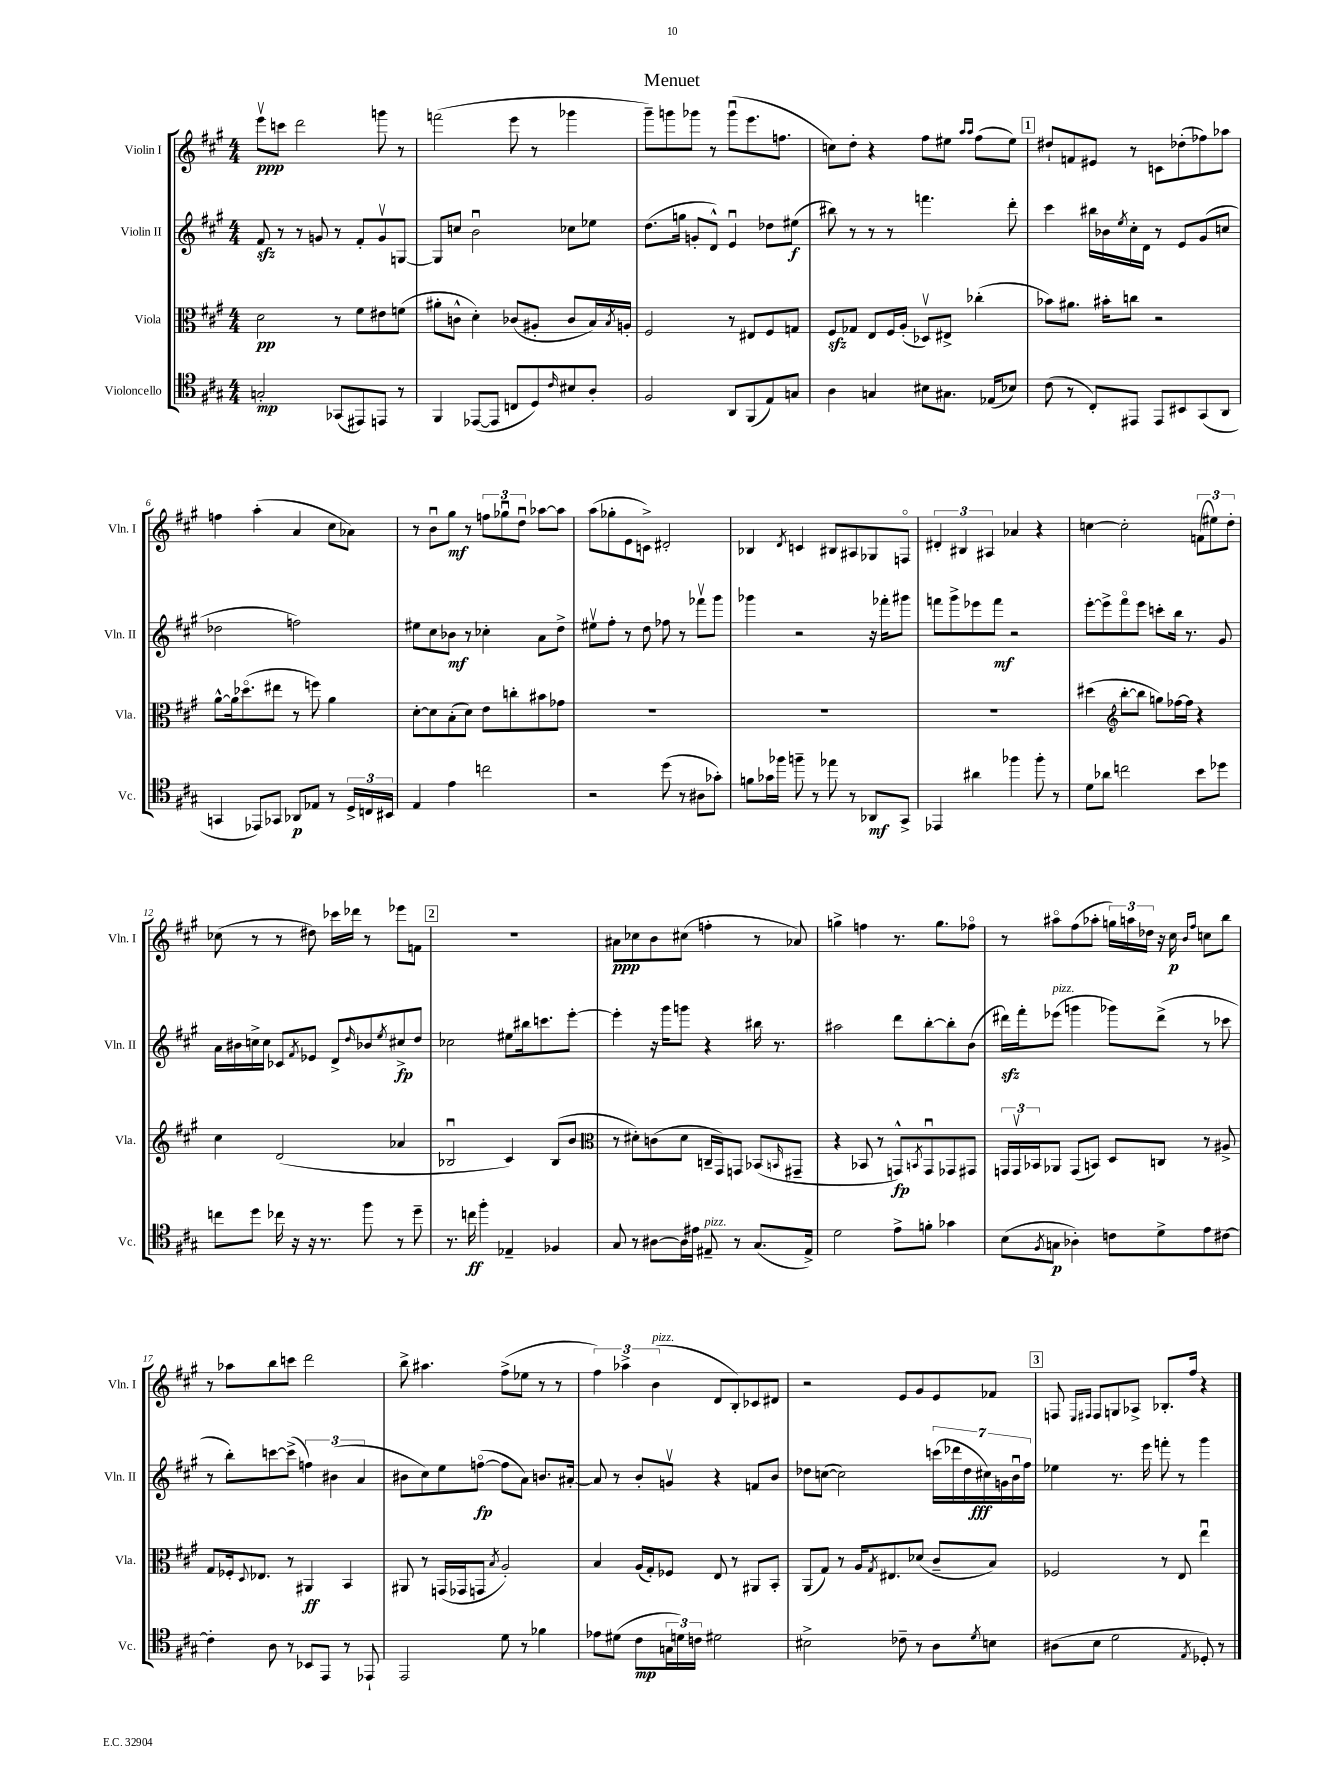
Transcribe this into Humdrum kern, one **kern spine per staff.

**kern	**dynam	**kern	**dynam	**kern	**dynam	**kern	**dynam
*part4	*part4	*part3	*part3	*part2	*part2	*part1	*part1
*staff4	*staff4	*staff3	*staff3	*staff2	*staff2	*staff1	*staff1
*I"Violoncello	*	*I"Viola	*	*I"Violin II	*	*I"Violin I	*
*I'Vc.	*	*I'Vla.	*	*I'Vln. II	*	*I'Vln. I	*
*clefC4	*	*clefC3	*	*clefG2	*	*clefG2	*
*k[f#c#g#]	*	*k[f#c#g#]	*	*k[f#c#g#]	*	*k[f#c#g#]	*
*M4/4	*	*M4/4	*	*M4/4	*	*M4/4	*
=1	=1	=1	=1	=1	=1	=1	=1
2Gn'/	mp	2d\	pp	8f#zz/	.	8eeev\L	ppp
.	.	.	.	8r	.	8cccn\J	.
.	.	.	.	8r	.	2ddd\	.
.	.	.	.	8gn/	.	.	.
(8GG-X/L	.	8r	.	8r	.	.	.
8EE#X/)	.	8f#\L	.	8f#'/L	.	.	.
8EEn/J	.	8e#X\	.	8gv/	.	8gggn\	.
8r	.	(8fn\J	.	[8Gn/J	.	8r	.
=2	=2	=2	=2	=2	=2	=2	=2
4FF#/	.	8a#X'\L	.	8G/L]	.	(2fffn\	.
.	.	8cn^^\J	.	8ccn/J	.	.	.
([8EE-X/L	.	4d'\)	.	2bu\	.	.	.
8EE-/J]	.	.	.	.	.	.	.
8Cn/L	.	(8c-X/L	.	.	.	8eee\	.
8D/)	.	8A#X'/J	.	.	.	8r	.
16qqc#/	.	.	.	.	.	.	.
8B#X/	.	8c-/L	.	8cc-X\L	.	4ggg-X\	.
8A'/J	.	16B/L)	.	8ee-X\J	.	.	.
.	.	8qB/	.	.	.	.	.
.	.	16An'/JJ	.	.	.	.	.
=3	=3	=3	=3	=3	=3	=3	=3
2F#/	.	2F#/	.	(8.dd\L	.	8ggg#~\L)	.
.	.	.	.	.	.	8gggn\	.
.	.	.	.	16ggn\Jk	.	.	.
.	.	.	.	8gn'/L	.	8ggg-X\J	.
.	.	.	.	8d^^/J)	.	8r	.
8AA/L	.	8r	.	4eu/	.	(8ggg-u\L	.
(8FF#/	.	8E#X/L	.	.	.	8.eee\	.
8E/)	.	8F#/	.	8dd-X\L	.	.	.
.	.	.	.	.	.	8.ffn\J	.
8Gn/J	.	8Gn/J	.	(8ee#X\J	f	.	.
=4	=4	=4	=4	=4	=4	=4	=4
4A\	.	8F#zz/L	.	8bb#X\)	.	8ccn\L)	.
.	.	8G-X/J	.	8r	.	8dd'\J	.
4Gn/	.	8E/L	.	8r	.	4r	.
.	.	16F#/L	.	8r	.	.	.
.	.	(16A'/JJ	.	.	.	.	.
8B#X\L	.	8D-Xv/L)	.	4.fffn\	.	8ff#\L	.
8.G#X\J	.	8E#X^/J	.	.	.	8ee#X\J	.
.	.	.	.	.	.	16qqaa/LL	.
.	.	.	.	.	.	16qqaa/JJ	.
.	.	(4cc-X'\	.	.	.	(8ff#\L	.
(16E-X/KL	.	.	.	.	.	.	.
8B-X/J)	.	.	.	8ddd'\	.	8ee#\J)	.
!!LO:REH:place=s1:t=1
=5	=5	=5	=5	=5	=5	=5	=5
(8c#\	.	8b-X\L)	.	4ccc#\	.	8dd#X`/L	.
8r	.	8.a#X\J	.	.	.	8fn/	.
8C#'/L)	.	.	.	16bb#X\LL	.	8e#X/J	.
.	.	16b#X'\KL	.	16b-X\	.	.	.
.	.	.	.	8qee/	.	.	.
8EE#X/J	.	8ccn\J	.	16cc#'\	.	8r	.
.	.	.	.	16d\JJ	.	.	.
8EE#/L	.	2r	.	8r	.	8cn\L	.
8BB#X/	.	.	.	8e/L	.	(8dd-X'\	.
(8GG#/	.	.	.	(8g#/	.	8ff-X\)	.
8AA/J	.	.	.	8ccn/J	.	8aa-X\J	.
!!LO:LB:g=z
=6	=6	=6	=6	=6	=6	=6	=6
4GGn/	.	[8a^^\L	.	2dd-X\	.	4ffn\	.
.	.	16a\k]	.	.	.	.	.
.	.	(8.dd-X\	.	.	.	.	.
8EE-X/L)	.	.	.	.	.	(4aa'\	.
8GG-X/J	.	8ee#X\J	.	.	.	.	.
8AA-X/L	p	8r	.	2ffn\)	.	4a/	.
8E-X/J	.	8ffn\)	.	.	.	.	.
8r	.	4a\	.	.	.	8cc#\L	.
24D^/LL	.	.	.	.	.	8a-X\J)	.
24Cn/	.	.	.	.	.	.	.
24BB#X/JJ	.	.	.	.	.	.	.
=7	=7	=7	=7	=7	=7	=7	=7
4E/	.	[8d'\L	.	8ee#X\L	.	8r	.
.	.	8d\]	.	8cc#\	.	8bu\L	.
4e\	.	(8B'\	.	8b-X\J	mf	8gg#\J	mf
.	.	8d\J)	.	8r	.	8r	.
2ccn\	.	8e\L	.	4cc-X'\	.	12ffn\L	.
.	.	.	.	.	.	12gg-Xu\	.
.	.	8ccn'\	.	.	.	.	.
.	.	.	.	.	.	12ddu\J	.
.	.	8b#X\	.	8a\L	.	[8aa-X\L	.
.	.	8g-X\J	.	8dd^\J	.	8aa-\J]	.
=8	=8	=8	=8	=8	=8	=8	=8
2r	.	1r	.	8ee#Xv\L	.	(8aa\L	.
.	.	.	.	8ff#'\J	.	8gg-X'\	.
.	.	.	.	8r	.	8e\	.
.	.	.	.	8dd\	.	8cn^\J)	.
(8dd\	.	.	.	8ff-X\	.	2d#X'/	.
8r	.	.	.	8r	.	.	.
8A#X\L	.	.	.	8fff-Xv\L	.	.	.
8g-X'\J)	.	.	.	8ggg#\J	.	.	.
=9	=9	=9	=9	=9	=9	=9	=9
8fn\L	.	1r	.	4ggg-X\	.	4B-X/	.
16g-X\L	.	.	.	.	.	.	.
16ff-X\JJ	.	.	.	.	.	.	.
.	.	.	.	.	.	8qd/	.
8ffn~\	.	.	.	2r	.	4cn/	.
8r	.	.	.	.	.	.	.
8ee-X\	.	.	.	.	.	8B#X/L	.
8r	.	.	.	.	.	8A#X/	.
8AA-X/L	mf	.	.	16r	.	8G-X/	.
.	.	.	.	16fff-X'\KL	.	.	.
8GG#^/J	.	.	.	8ggg#X\J	.	8Fn/J	.
=10	=10	=10	=10	=10	=10	=10	=10
4EE-X/	.	1r	.	8fffn\L	.	6d#X'/	.
.	.	.	.	8ggg#^\	.	.	.
.	.	.	.	.	.	6B#X/	.
4a#X\	.	.	.	8eee-X\	.	.	.
.	.	.	.	.	.	6A#X/	.
.	.	.	.	8fff\J	mf	.	.
4ff-X\	.	.	.	2r	.	4a-X/	.
8ff-'\	.	.	.	.	.	4r	.
8r	.	.	.	.	.	.	.
=11	=11	=11	=11	=11	=11	=11	=11
8d\L	.	(4dd#X\	.	[8eee'\L	.	[4ccn\	.
8a-X\J	.	.	.	8eee^\]	.	.	.
*	*	*clefG2	*	*	*	*	*
2ccn\	.	[8bb'\L	.	8fff#\	.	2cc'\]	.
.	.	8bb\J]	.	8eee\J	.	.	.
.	.	8ggn\L)	.	8cccn'\L	.	.	.
.	.	[16ff-X\L	.	16bb\Jk	.	.	.
.	.	16ff-\JJ]	.	8.r	.	.	.
8b\L	.	4r	.	.	.	(12fn\L	.
.	.	.	.	.	.	12ee#X\)	.
8dd-X\J	.	.	.	8g#/	.	.	.
.	.	.	.	.	.	12dd'\J	.
!!LO:LB:g=z
=12	=12	=12	=12	=12	=12	=12	=12
8ccn\L	.	4cc#\	.	16a\LL	.	(8cc-X\	.
.	.	.	.	16b#X\	.	.	.
8dd\J	.	.	.	16ccn^\	.	8r	.
.	.	.	.	16cc\JJ	.	.	.
16cc-X\	.	(2d/	.	8c-X/L	.	8r	.
16r	.	.	.	.	.	.	.
.	.	.	.	8qf#/	.	.	.
16r	.	.	.	8e-X/J	.	8dd#X\)	.
8.r	.	.	.	.	.	.	.
.	.	.	.	8d^/L	.	16ccc-X\LL	.
.	.	.	.	.	.	16ddd-X\JJ	.
.	.	.	.	16qqdd/	.	.	.
8ff#\	.	.	.	8b-X/	.	8r	.
.	.	.	.	8qee/	.	.	.
8r	.	4a-X/	.	8cc#X^/	fp	8eee-X\L	.
8dd~\	.	.	.	8dd/J	.	8fn\J	.
!!LO:REH:place=s1:t=2
=13	=13	=13	=13	=13	=13	=13	=13
8.r	.	2B-Xu/	.	2cc-X\	.	1r	.
16ccn\	ff	.	.	.	.	.	.
4ff#'\	.	.	.	.	.	.	.
4E-X~/	.	4c#/)	.	8ee#X\L	.	.	.
.	.	.	.	16bb#X\k	.	.	.
.	.	.	.	8.cccn\	.	.	.
4F-X/	.	(8B-/L	.	.	.	.	.
.	.	8b/J	.	[8eee'\J	.	.	.
=14	=14	=14	=14	=14	=14	=14	=14
*	*	*clefC3	*	*	*	*	*
8G#/	.	8r	.	4eee'\]	.	8a#X\L	ppp
8r	.	8d#X'\L)	.	.	.	8cc-X\	.
[8A#X\L	.	(8cn\	.	16r	.	8b\	.
.	.	.	.	16ggg#\KL	.	.	.
16A#\L]	.	8d#\J	.	8gggn\J	.	(8cc#X\J	.
16e#X\JJ	.	.	.	.	.	.	.
!LO:TX:a:i:t=pizz.	!	!	!	!	!	!	!
8E#X~/	.	16Cn~/LL	.	4r	.	4ffn'\	.
.	.	16GG#/J)	.	.	.	.	.
8r	.	8GGn/J	.	.	.	.	.
(8.G#/L	.	(8BB-X/L	.	16bb#X\	.	8r	.
.	.	.	.	8.r	.	.	.
.	.	16qqBBn/	.	.	.	.	.
.	.	8GG#X~/J	.	.	.	8a-X/)	.
16E#^/Jk)	.	.	.	.	.	.	.
=15	=15	=15	=15	=15	=15	=15	=15
2d\	.	4r	.	2aa#X\	.	4ggn^\	.
.	.	8BB-X/	.	.	.	4ffn\	.
.	.	8r	.	.	.	.	.
8e^\L	.	8GGn^^/L)	fp	8ddd\L	.	8.r	.
.	.	8qBBn/	.	.	.	.	.
8fn'\J	.	8GGu/	.	[8bb'\	.	.	.
.	.	.	.	.	.	8.gg\L	.
4g-X\	.	8GG-X/	.	8bb'\]	.	.	.
.	.	8GG#X/J	.	(8b\J	.	8ff-X\J	.
=16	=16	=16	=16	=16	=16	=16	=16
(8B\L	.	24GGn/LL	.	16ddd#Xzz\LL)	.	8r	.
.	.	24GGv/	.	.	.	.	.
.	.	.	.	16fff#'\J	.	.	.
.	.	24BB-X/J	.	.	.	.	.
8qF#/	.	.	.	.	.	.	.
!	!	!	!	!LO:TX:a:i:t=pizz.	!	!	!
8Gn\J	p	8AA-X/J	.	(8eee-X\J	.	8aa#X\L	.
4A-X'\)	.	(8GG/L	.	4gggn\	.	(8ff#\	.
.	.	8BBn/J)	.	.	.	8aa-X'\J	.
8cn\L	.	8D/L	.	8ggg-X\L)	.	24ggn\LL)	.
.	.	.	.	.	.	24aan\	.
.	.	.	.	.	.	24dd-X\JJ	.
8d^\	.	8Cn/J	.	(8ddd#^\J	.	16r	.
.	.	.	.	.	.	16cc#\	p
.	.	.	.	.	.	16qqb/LL	.
.	.	.	.	.	.	16qqff#/JJ	.
8e\	.	8r	.	8r	.	8ccn\L	.
[8c#X\J	.	8A#X^/	.	8ccc-X\	.	8bb\J	.
!!LO:LB:g=z
=17	=17	=17	=17	=17	=17	=17	=17
4c#'\]	.	8G#/L	.	8r	.	8r	.
.	.	16F-X'/k	.	8bb'\L)	.	8aa-X\L	.
.	.	8qqD/	.	.	.	.	.
.	.	8.E-X/J	.	.	.	.	.
8A\	.	.	.	[8cccn\	.	8bb\	.
8r	.	8r	.	(8ccc^\J]	.	8cccn\J	.
8BB-X/L	.	4AA#X/	ff	6ffn\)	.	2ddd\	.
8EE/J	.	.	.	.	.	.	.
.	.	.	.	(6b#X\	.	.	.
8r	.	4BB/	.	.	.	.	.
.	.	.	.	6a/	.	.	.
8EE-X`/	.	.	.	.	.	.	.
=18	=18	=18	=18	=18	=18	=18	=18
2EE/	.	8AA#X/	.	8b#X\L	.	8bb^\	.
.	.	8r	.	8cc#\)	.	4.aa#X\	.
.	.	(16GGn/LL	.	8ee\	.	.	.
.	.	16GG-X/J	.	.	.	.	.
.	.	8GGn/J	.	([8ffn\J	fp	.	.
.	.	8qB/	.	.	.	.	.
8d\	.	2A'/)	.	8ff\L]	.	(8ff#^\L	.
8r	.	.	.	8a\J)	.	8ee-X\J	.
4f-X\	.	.	.	8.bn/L	.	8r	.
.	.	.	.	.	.	8r	.
.	.	.	.	[16a#X'/Jk	.	.	.
=19	=19	=19	=19	=19	=19	=19	=19
8e-X\L	.	4B/	.	8a#/]	.	6ff#\)	.
(8d#X\J	.	.	.	8r	.	.	.
.	.	.	.	.	.	6aa-X^\	.
8c#\L	mp	(16A/LL	.	8b'/L	.	.	.
.	.	16G#'/J)	.	.	.	.	.
!	!	!	!	!	!	!LO:TX:a:i:t=pizz.	!
.	.	.	.	.	.	(6b\	.
24Gn\L	.	8F-X/J	.	8gnv/J	.	.	.
24dn\)	.	.	.	.	.	.	.
24cn\JJ	.	.	.	.	.	.	.
2d#X\	.	8E/	.	4r	.	8d/L	.
.	.	8r	.	.	.	8B'/)	.
.	.	8AA#X/L	.	8fn/L	.	8c-X/	.
.	.	8BB'/J	.	8b/J	.	8d#X/J	.
=20	=20	=20	=20	=20	=20	=20	=20
2B#X^\	.	(8AA/L	.	8dd-X\L	.	2r	.
.	.	8G#/J)	.	([8ccn\J	.	.	.
.	.	8r	.	2cc\])	.	.	.
.	.	16A/KL	.	.	.	.	.
.	.	8qG#/	.	.	.	.	.
.	.	8.E#X/	.	.	.	.	.
8c-X~\	.	.	.	.	.	8e/L	.
8r	.	(8d-X/J	.	.	.	8g#/	.
8A\L	.	8c#~/L	.	(28cccn\LL	.	8e/	.
.	.	.	.	28ddd-X\	.	.	.
.	.	.	.	28dd-\	.	.	.
.	.	.	.	28cc#X\)	fff	.	.
8qd/	.	.	.	.	.	.	.
8Bn\J	.	8B/J)	.	.	.	8f-X/J	.
.	.	.	.	28gn\	.	.	.
.	.	.	.	28bu\	.	.	.
.	.	.	.	28ff#\JJ	.	.	.
!!LO:REH:place=s1:t=3
=21	=21	=21	=21	=21	=21	=21	=21
(8A#X\L	.	2F-X/	.	4ee-X\	.	8Fn/	.
.	.	.	.	.	.	16qqE/LL	.
.	.	.	.	.	.	16qqF#X/JJ	.
8B\J	.	.	.	.	.	8F#/L	.
2d\	.	.	.	8.r	.	8Gn/	.
.	.	.	.	.	.	8A-X^/J	.
.	.	.	.	16eee\	.	.	.
.	.	8r	.	8fffn'\	.	8.B-X'/L	.
.	.	8E/	.	8r	.	.	.
.	.	.	.	.	.	16ff#/Jk	.
8qE/	.	.	.	.	.	.	.
8D-X'/)	.	4eeu\	.	4ggg#\	.	4r	.
8r	.	.	.	.	.	.	.
==	==	==	==	==	==	==	==
*-	*-	*-	*-	*-	*-	*-	*-
